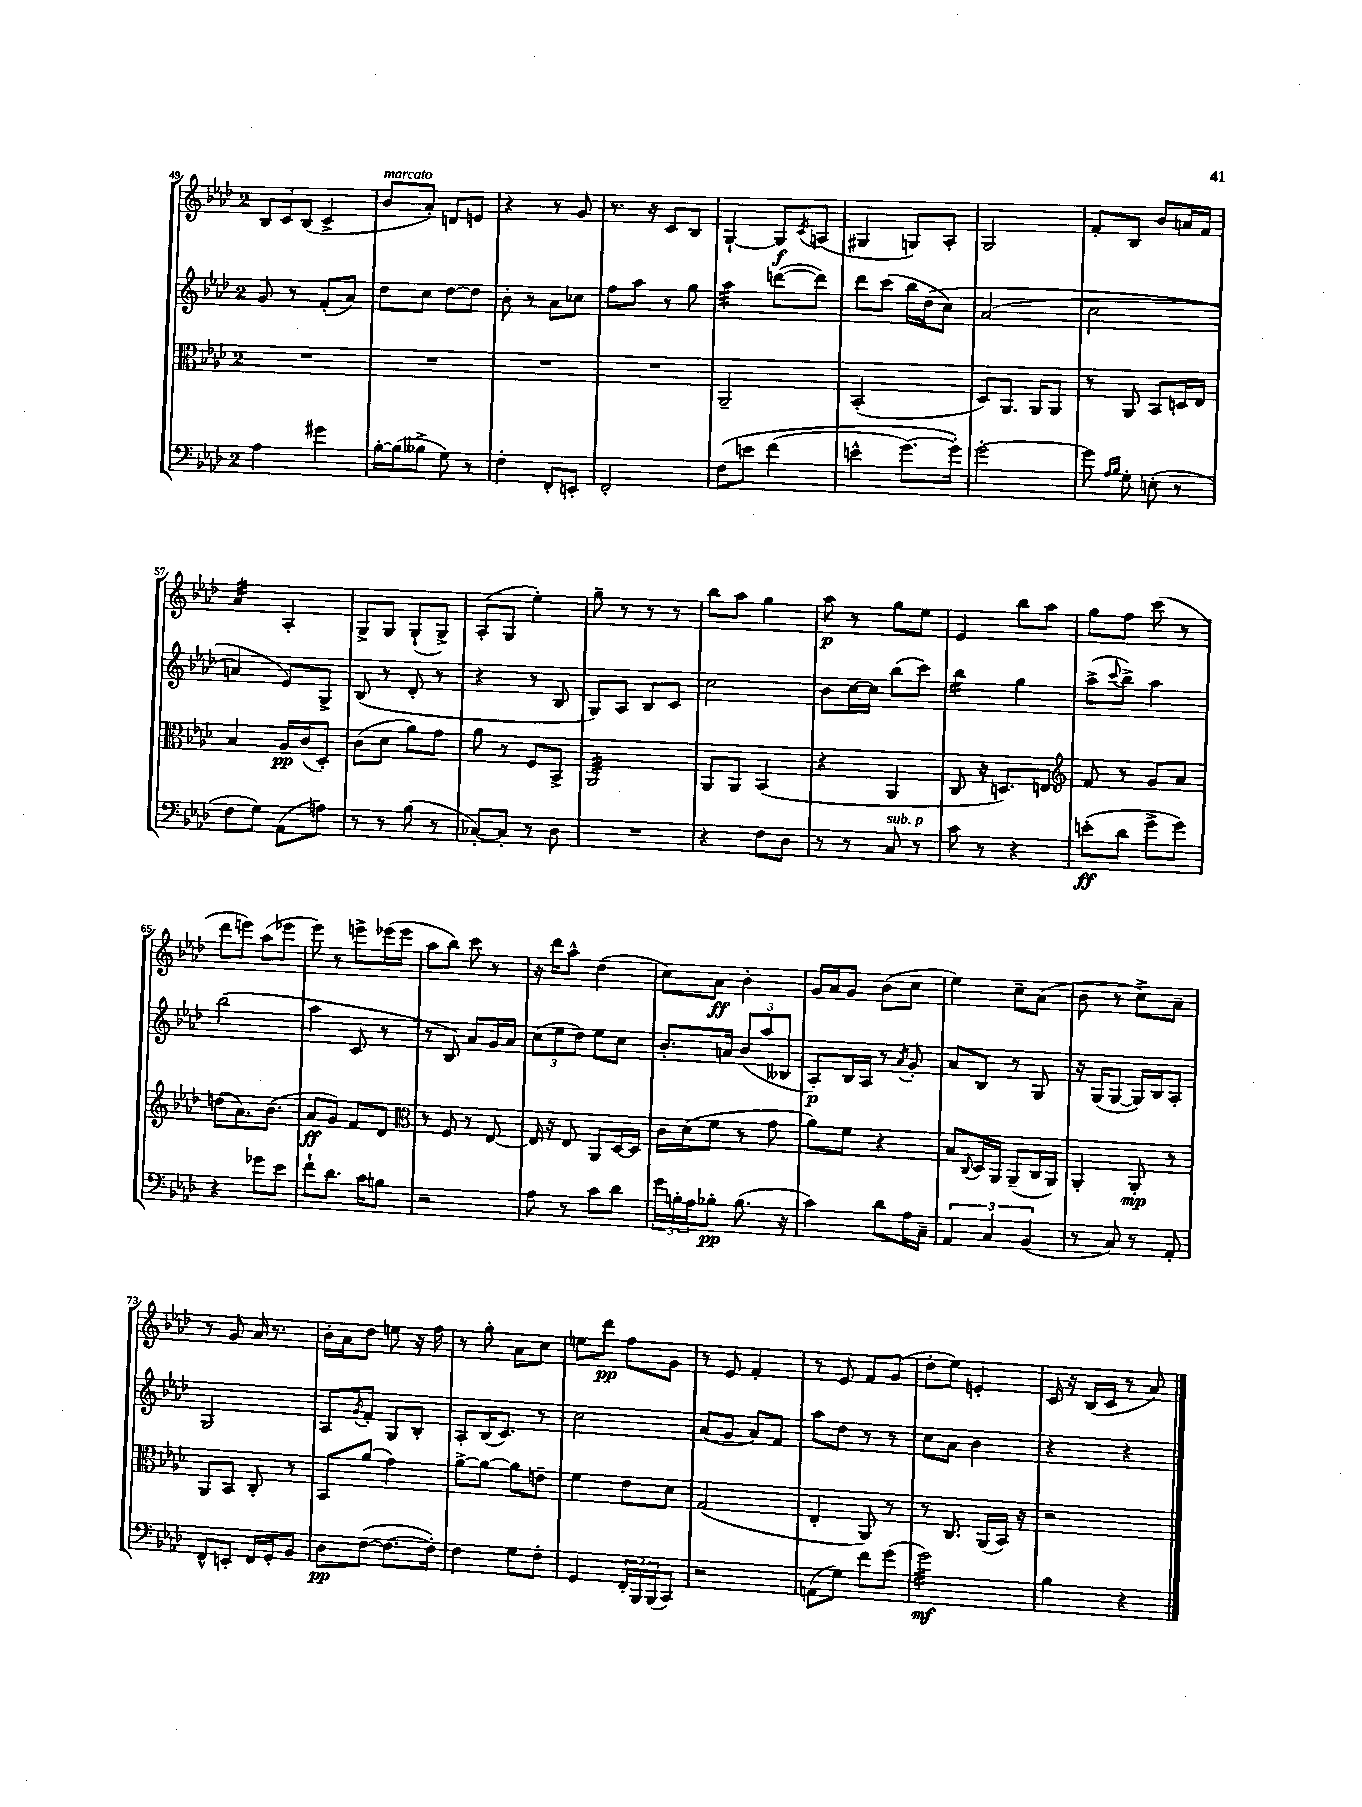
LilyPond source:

<<
\new StaffGroup <<
\new Staff = "s0" {
    \clef treble \key aes \major \once \override Staff.TimeSignature.style = #'single-digit \time 2/4
    \tuplet 3/2 { bes8 c'8 bes8( } c'4-> |
    bes'8^\markup { \italic "marcato" } aes'8-.) d'8 e'8 |
    r4 r8 g'8 |
    r8. r16 c'8 bes8 |
    g4~-! g8\f \acciaccatura { c'8 } a8( |
    gis4 g8) aes8-. |
    g2 |
    f'8-. bes8 bes'8 a'16 f'16 |
    aes'4:32 aes4-. |
    g8-> g8 g8-!( g8->) |
    aes8-.( g8 ees''4-.) |
    g''8-- r8 r8 r8 |
    bes''8 aes''8 g''4 |
    aes''8\p r8 g''8 ees''8 |
    ees'4 bes''8 aes''8 |
    g''8 f''8 c'''8( r8 |
    des'''8 e'''8) aes''8( ees'''8 |
    ees'''8) r8 e'''8-> ees'''16( ees'''16 |
    aes''8 bes''8) c'''8 r8 |
    r16 des'''16 aes''8-^ des''4( |
    c''8) aes'8\ff bes'4-. |
    g'16 aes'16 g'8 bes'8( c''8 |
    ees''4) c''8-- aes'8( |
    bes'8 r8 c''8->) aes'8-- |
    r8 g'8 aes'16 r8. |
    bes'16-. aes'16 des''8 e''8 r16 f''16 |
    r8 g''8-. aes'8 c''8 |
    e''8 des'''8\pp f''8 g'8 |
    r8 ees'8 f'4-. |
    r8 ees'8 f'8 g'8( |
    des''8-. ees''8) e'4-. |
    c'16 r16 bes16( c'16 r8 aes'8) \bar "|." |
}
\new Staff = "s1" {
    \clef treble \key aes \major \once \override Staff.TimeSignature.style = #'single-digit \time 2/4
    g'8 r8 f'8-.( aes'8) |
    des''8 c''8 des''8~ des''8 |
    bes'8-. r8 aes'8 ces''8 |
    f''8 aes''8 r8 g''8 |
    aes''4:32 d'''8~( d'''8) |
    des'''8 c'''8( bes''16 des''16\( c''8) |
    aes'2( |
    c''2 |
    a'4) ees'8\) g8-> |
    bes8( r8 des'8-. r8 |
    r4 r8 bes8 |
    g8) aes8 bes8 c'8 |
    c''2 |
    bes'8 c''16~ c''16 bes''8( c'''8) |
    bes''4:16 g''4 |
    aes''8->( \appoggiatura { c'''8 } bes''8->) aes''4 |
    bes''2( |
    aes''4 c'8 r8 |
    r8 bes8) aes'8 g'16 aes'16 |
    \tuplet 3/2 { c''8( ees''8 des''8) } ees''8 c''8 |
    bes'8.-. a'16 \tuplet 3/2 { bes'8( aes''8 beses8 } |
    aes8-.\p) bes16 aes16 r8 \acciaccatura { aes'8 } g'8-. |
    aes'8 bes8 r8 g8 |
    r16 g16( g8~ g16) bes16 aes8-. |
    g2 |
    aes8 \acciaccatura { g'8 } f'8-. g8 bes8-. |
    aes8-. bes16( c'8.) r8 |
    c''2 |
    aes'8( g'8 aes'8) f'8 |
    aes''8 des''8 r8 r8 |
    c''8 aes'8 bes'4 |
    r4 r4 \bar "|." |
}
\new Staff = "s2" {
    \clef alto \key aes \major \once \override Staff.TimeSignature.style = #'single-digit \time 2/4
    R2 |
    R2 |
    R2 |
    R2 |
    aes,2-- |
    bes,2-.( |
    des8) aes,8. aes,16 aes,8 |
    r8 aes,8 bes,8 d16 ees16 |
    bes4 aes16\pp c'16( des8-.) |
    c'8( des'8 aes'8) g'8 |
    aes'8 r8 f8 bes,8-> |
    aes,2:32 |
    aes,8 aes,8 bes,4( |
    r4 aes,4 |
    c8 r16 d8.) e8 |
    \clef treble f'8 r8 g'8 aes'8 |
    d''8( aes'8.) bes'8.( |
    aes'8\ff g'8) f'8 des'8 |
    \clef alto r8 f8 r8 ees8~ |
    ees16 r16 ees8 aes,8 des16~ des16 |
    c'16 des'16( f'8 r8 g'8 |
    aes'8) f'8 r4 |
    bes8 \appoggiatura { c8 } des16 aes,16 aes,8--( c16 aes,16) |
    aes,4-. aes,8-.\mp r8 |
    aes,8 bes,8 c8-. r8 |
    bes,8 aes'8( g'4) |
    aes'8~-> aes'8~ aes'8 e'8-- |
    f'4 ees'8 des'8 |
    g2( |
    ees4-. aes,8) r8 |
    r8 c8. aes,16( bes,16) r16 |
    r2 \bar "|." |
}
\new Staff = "s3" {
    \clef bass \key aes \major \once \override Staff.TimeSignature.style = #'single-digit \time 2/4
    aes4 gis'4 |
    bes16~-. bes16( beses8-> g8) r8 |
    f4-. f,8-. e,8-. |
    f,2-. |
    f8\( e'8 f'4( |
    e'4-^ g'8.~) g'16-.\) |
    g'2~-. |
    g'8 \grace { aes16 bes16 } g8-. e8-.( r8 |
    f8 g8) aes,8( a8) |
    r8 r8 bes8( r8 |
    ces8~-.) ces8-. r8 des8 |
    R2 |
    r4 f8 des8 |
    r8 r8 c8^\markup { \italic "sub. p" } r8 |
    c'8 r8 r4 |
    e'8-.\ff( des'8 g'8-> g'8) |
    r4 ges'8 ees'8 |
    f'8-! des'8. c'16 b8 |
    r2 |
    aes8 r8 c'8 des'8 |
    \tuplet 3/2 { g'16 b16-. aes16 } bes8-.\pp bes8.( r16 |
    c'4) des'8 aes16 c16-- |
    \tuplet 3/2 { aes,4 c4 bes,4( } |
    r8 c8) r8 aes,8-. |
    f,8-^ e,8-. f,16 g,16-. bes,8 |
    des8\pp f8~( f8.~ f16-.) |
    f4 g8 f8-. |
    g,4 \tuplet 3/2 { f,16-. bes,,16 bes,,16( } c,8) |
    r2 |
    a,8( g8) f'8 g'8( |
    g'2:32\mf) |
    bes4 r4 \bar "|." |
}
>>
>>
\layout { \context { \Score currentBarNumber = #49 } }
